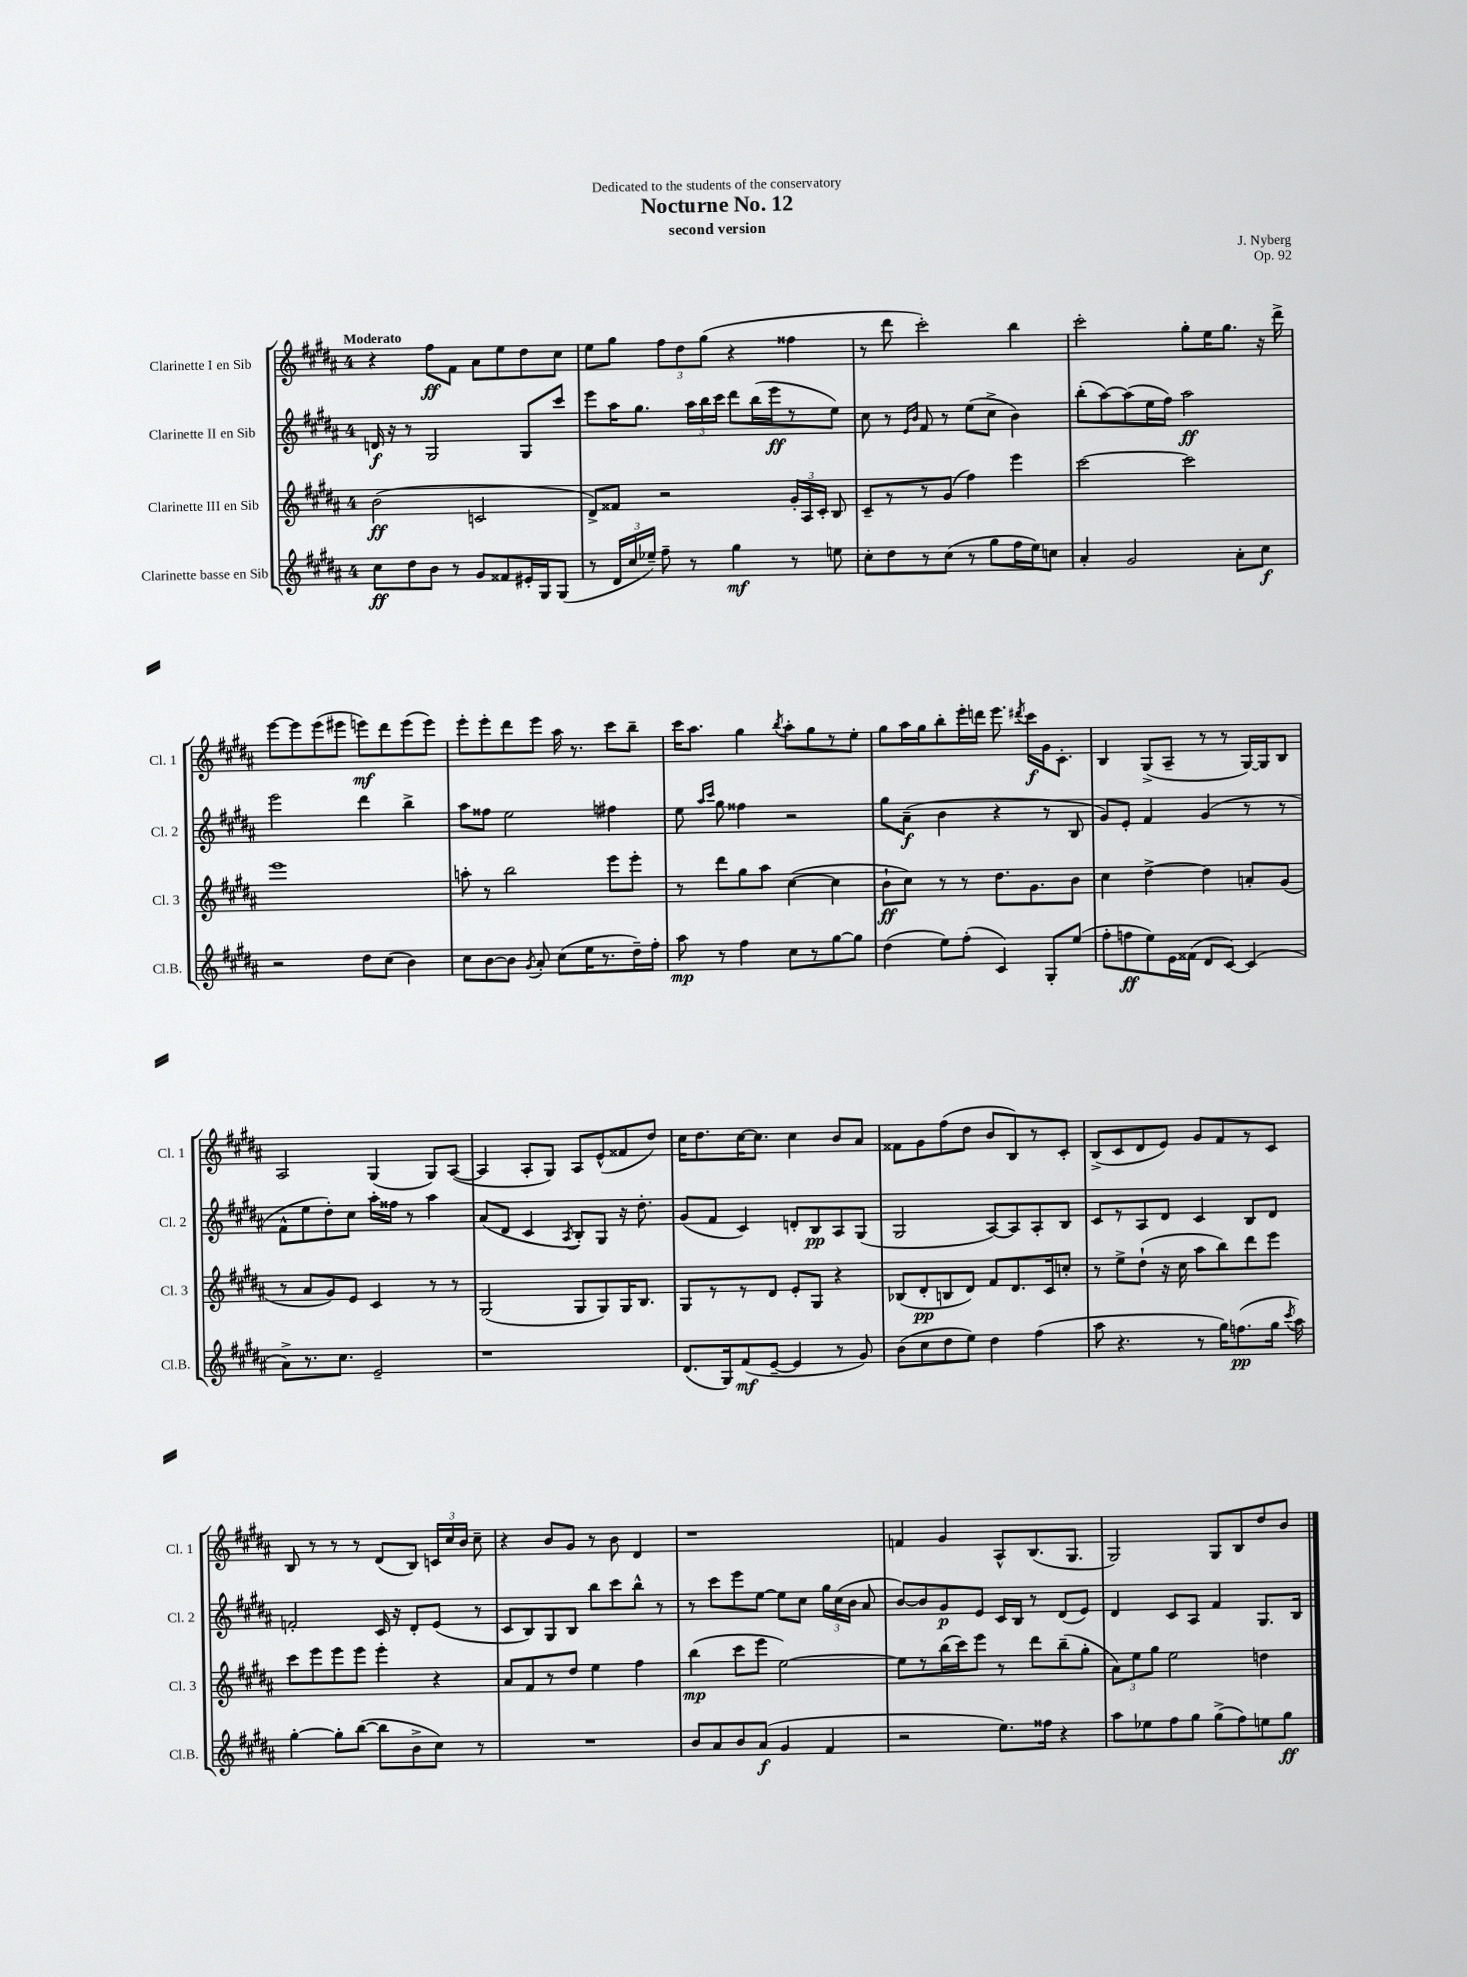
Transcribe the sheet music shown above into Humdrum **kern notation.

**kern	**dynam	**kern	**dynam	**kern	**dynam	**kern	**dynam
*part4	*part4	*part3	*part3	*part2	*part2	*part1	*part1
*staff4	*staff4	*staff3	*staff3	*staff2	*staff2	*staff1	*staff1
*I"Clarinette basse en Sib	*	*I"Clarinette III en Sib	*	*I"Clarinette II en Sib	*	*I"Clarinette I en Sib	*
*I'Cl.B.	*	*I'Cl. 3	*	*I'Cl. 2	*	*I'Cl. 1	*
*clefG2	*	*clefG2	*	*clefG2	*	*clefG2	*
*k[f#c#g#d#a#]	*	*k[f#c#g#d#a#]	*	*k[f#c#g#d#a#]	*	*k[f#c#g#d#a#]	*
*M4/4	*	*M4/4	*	*M4/4	*	*M4/4	*
=1	=1	=1	=1	=1	=1	=1	=1
!	!	!	!	!	!	!LO:TX:a:B:t=Moderato	!
8cc#\L	ff	(2b\	ff	16dn/	f	4r	.
.	.	.	.	16r	.	.	.
8dd#\	.	.	.	8r	.	.	.
8b\J	.	.	.	2G#/	.	8ff#\L	ff
8r	.	.	.	.	.	8f#\J	.
8g#/L	.	2cn/	.	.	.	8a#\L	.
8f##X/	.	.	.	.	.	8ee\	.
16e#X'/L	.	.	.	8G#/L	.	8dd#\	.
16G#/J	.	.	.	.	.	.	.
(8G#/J	.	.	.	8ccc#/J	.	8cc#\J	.
=2	=2	=2	=2	=2	=2	=2	=2
8r	.	8d#^/L)	.	8eee\L	.	8ee\L	.
24d#/LL	.	8f##X/J	.	16aa#\K	.	8gg#\J	.
24cc#/	.	.	.	.	.	.	.
.	.	.	.	8.gg#\J	.	.	.
24ee-X~/JJ)	.	.	.	.	.	.	.
8ff#~\	.	2r	.	.	.	12ff#\L	.
.	.	.	.	.	.	12dd#\	.
8r	.	.	.	24aa#\LL	.	.	.
.	.	.	.	24bb\	.	(12gg#\J	.
.	.	.	.	24ccc#\JJ	.	.	.
4gg#\	mf	.	.	8ddd#\L	.	4r	.
.	.	.	.	(16bb\L	.	.	.
.	.	.	.	16eee\J	ff	.	.
8r	.	24g#'/LL	.	8r	.	4ff##X\	.
.	.	24A#/	.	.	.	.	.
.	.	24c#'/JJ	.	.	.	.	.
8een\	.	8B/	.	8ee\J)	.	.	.
=3	=3	=3	=3	=3	=3	=3	=3
8cc#'\L	.	8c#~/L	.	8cc#\	.	8r	.
8dd#\	.	8r	.	8r	.	8ddd#\	.
.	.	.	.	16qqe/LL	.	.	.
.	.	.	.	16qqb/JJ	.	.	.
8r	.	8r	.	8f#/	.	2ccc#'\)	.
(8cc#\J	.	(8g#/J	.	8r	.	.	.
8r	.	4ff#\)	.	(8ee\L	.	.	.
8gg#\L	.	.	.	8cc#^\J	.	.	.
16ff#\L	.	4eee\	.	4b\)	.	4bb\	.
16ee\J)	.	.	.	.	.	.	.
8ccn\J	.	.	.	.	.	.	.
=4	=4	=4	=4	=4	=4	=4	=4
4a#'/	.	[2ccc#\	.	(8bb'\L	.	2ccc#'\	.
.	.	.	.	[8aa#\)	.	.	.
2g#/	.	.	.	(8aa#\]	.	.	.
.	.	.	.	16ee\L	.	.	.
.	.	.	.	16ff#\JJ)	.	.	.
.	.	2ccc#\]	.	2aa#\	ff	8gg#'\L	.
.	.	.	.	.	.	16ee\K	.
.	.	.	.	.	.	8.gg#\J	.
8a#'\L	.	.	.	.	.	.	.
8cc#\J	f	.	.	.	.	16r	.
.	.	.	.	.	.	16ddd#^\	.
!!LO:LB:g=z
=5	=5	=5	=5	=5	=5	=5	=5
2r	.	1eee	.	2eee\	.	[8eee\L	.
.	.	.	.	.	.	8eee\]	.
.	.	.	.	.	.	(8eee\	.
.	.	.	.	.	.	8eee#X\J	.
8dd#\L	.	.	.	4ddd#\	.	8eeen\L)	mf
(8cc#\J	.	.	.	.	.	8ddd#\	.
4b\)	.	.	.	4bb^\	.	(8eee\	.
.	.	.	.	.	.	8eee\J)	.
=6	=6	=6	=6	=6	=6	=6	=6
8cc#\L	.	8aan'\	.	8aa#\L	.	8eee'\L	.
[8b\	.	8r	.	8ff##X\J	.	8eee'\	.
8b\J]	.	2bb\	.	2ee\	.	8ddd#\	.
8qg#/	.	.	.	.	.	.	.
8a#'/	.	.	.	.	.	8eee\J	.
(8cc#\L	.	.	.	.	.	16aa#\	.
.	.	.	.	.	.	8.r	.
16ee\K	.	.	.	.	.	.	.
8.r	.	.	.	.	.	.	.
.	.	8eee\L	.	4ff#X\	.	8ccc#\L	.
16dd#~\L)	.	8eee'\J	.	.	.	8bb~\J	.
16ff#'\JJ	.	.	.	.	.	.	.
=7	=7	=7	=7	=7	=7	=7	=7
8aa#\	mp	8r	.	8ee\	.	16ccc#\KL	.
.	.	.	.	.	.	8.aa#\J	.
.	.	.	.	16qqaa#/LL	.	.	.
.	.	.	.	16qqccc#/JJ	.	.	.
8r	.	8ddd#\L	.	8gg#\	.	.	.
4ff#\	.	8gg#\	.	4ff##X\	.	4gg#\	.
.	.	8aa#\J	.	.	.	.	.
.	.	.	.	.	.	8qbb/	.
8cc#\L	.	([4cc#\	.	2r	.	8aa#'\L	.
8r	.	.	.	.	.	8gg#\	.
[8gg#\	.	4cc#\]	.	.	.	8r	.
8gg#\J]	.	.	.	.	.	8ee'\J	.
=8	=8	=8	=8	=8	=8	=8	=8
(4dd#\	.	8b`\L	ff	8gg#\L	.	8gg#\L	.
.	.	8cc#\J)	.	(8a#~\J	f	16aa#\L	.
.	.	.	.	.	.	16gg#\J	.
8ee\L)	.	8r	.	4b\	.	8bb'\	.
(8ff#'\J	.	8r	.	.	.	16eee'\L	.
.	.	.	.	.	.	16dddn\JJ	.
4c#/)	.	8.dd#\L	.	4r	.	8.eee\	.
.	.	.	.	.	.	8qddd#X/	.
.	.	8.g#\	.	.	.	16ccc#\LL	f
8G#'/L	.	.	.	8r	.	16g#\J	.
.	.	.	.	.	.	8.c#'\J	.
(8ee/J	.	8b\J	.	8B/	.	.	.
=9	=9	=9	=9	=9	=9	=9	=9
8ff#'\L	.	4cc#\	.	8g#/L)	.	4B/	.
8ffn\	ff	.	.	8e'/J	.	.	.
8ee\)	.	[4dd#^\	.	4f#/	.	(8G#^/L	.
16e\L	.	.	.	.	.	8A#~/J	.
(16f##X\JJ	.	.	.	.	.	.	.
8d#/L	.	4dd#\]	.	(4g#/	.	8r	.
[8c#/J)	.	.	.	.	.	8r	.
(4c#/]	.	8an'/L	.	8r	.	[16G#/LL)	.
.	.	.	.	.	.	16G#/J]	.
.	.	(8g#/J	.	8r	.	8B/J	.
!!LO:LB:g=z
=10	=10	=10	=10	=10	=10	=10	=10
8a#^\L)	.	8r	.	8f#^^\L	.	2A#/	.
8.r	.	8a#/L	.	8ee\	.	.	.
.	.	8g#/)	.	8dd#'\)	.	.	.
8.cc#\J	.	.	.	.	.	.	.
.	.	8e/J	.	8cc#\J	.	.	.
2e~/	.	4c#/	.	16aa#'\LL	.	(4G#/	.
.	.	.	.	16ff##X\JJ	.	.	.
.	.	.	.	8r	.	.	.
.	.	8r	.	4aa#\	.	8G#/L)	.
.	.	8r	.	.	.	([8A#/J	.
=11	=11	=11	=11	=11	=11	=11	=11
1r	.	(2G#/	.	(8a#/L	.	4A#/]	.
.	.	.	.	8d#/J	.	.	.
.	.	.	.	4c#/	.	8A#'/L	.
.	.	.	.	.	.	8G#/J)	.
.	.	.	.	8qA#/	.	.	.
.	.	8G#/L	.	8B'/L)	.	8A#/L	.
.	.	8G#/)	.	8G#/J	.	(8e^^/	.
.	.	16G#/K	.	16r	.	8f##X/	.
.	.	8.B/J	.	8.dd#'\	.	.	.
.	.	.	.	.	.	8dd#/J)	.
=12	=12	=12	=12	=12	=12	=12	=12
(8.d#/L	.	8G#/L	.	(8g#/L	.	16cc#\KL	.
.	.	.	.	.	.	8.dd#\	.
.	.	8r	.	8f#/J	.	.	.
16G#/k)	.	.	.	.	.	.	.
(8f#/	mf	8r	.	4c#/)	.	[16cc#\K	.
.	.	.	.	.	.	8.cc#\J]	.
[8e~/J	.	8d#/J	.	.	.	.	.
4e/]	.	8e'/L	.	8dn'/L	.	4cc#\	.
.	.	8G#/J	.	8B/	pp	.	.
8r	.	4r	.	8A#/	.	8b/L	.
8g#/)	.	.	.	(8G#/J	.	8a#/J	.
=13	=13	=13	=13	=13	=13	=13	=13
(8b\L	.	(8B-X/L	.	2G#/	.	8f##X\L	.
8cc#\	.	8d#'/	pp	.	.	8g#\	.
8dd#\	.	8Bn/	.	.	.	(8ff#\	.
8ee\J)	.	8d#/J)	.	.	.	8dd#\J	.
4dd#\	.	8f#/L	.	[8A#/L)	.	8b/L	.
.	.	8.d#/	.	8A#/]	.	8B/)	.
(4ff#\	.	.	.	8A#'/	.	8r	.
.	.	16c#/k	.	.	.	.	.
.	.	8ccn'/J	.	8B/J	.	8c#'/J	.
=14	=14	=14	=14	=14	=14	=14	=14
8aa#\	.	8r	.	8c#/L	.	(8B^/L	.
4.r	.	8ee^\L	.	8r	.	8c#/	.
.	.	(8dd#`\J	.	8A#/	.	8d#/	.
.	.	16r	.	8d#/J	.	8e/J)	.
.	.	16cc#\	.	.	.	.	.
8r	.	8aa#\L	.	4c#/	.	8g#/L	.
16gg#\KL)	.	8bb\)	.	.	.	8f#/	.
(8.ffn\	pp	.	.	.	.	.	.
.	.	8ddd#\	.	8B/L	.	8r	.
16gg#\Jk	.	8eee\J	.	8d#/J	.	8c#/J	.
8qccc#/	.	.	.	.	.	.	.
16aa#\)	.	.	.	.	.	.	.
!!LO:LB:g=z
=15	=15	=15	=15	=15	=15	=15	=15
[4gg#'\	.	8ccc#\L	.	2fn'/	.	8B/	.
.	.	8eee\	.	.	.	8r	.
8gg#'\L]	.	8eee\	.	.	.	8r	.
([8bb\J	.	8eee\J	.	.	.	8r	.
8bb\L]	.	4eee'\	.	16c#/	.	(8d#/L	.
.	.	.	.	16r	.	.	.
8b^\	.	.	.	8d#'/L	.	8B/J)	.
8cc#\J)	.	4r	.	(8e/J	.	24cn/LL	.
.	.	.	.	.	.	24cc#/	.
.	.	.	.	.	.	24b/JJ	.
8r	.	.	.	8r	.	8cc#~\	.
=16	=16	=16	=16	=16	=16	=16	=16
1r	.	8a#/L	.	8c#/L	.	4r	.
.	.	8f#/	.	8B/)	.	.	.
.	.	8r	.	8G#/	.	8b/L	.
.	.	8dd#/J	.	8B/J	.	8g#/J	.
.	.	4ee\	.	8bb\L	.	8r	.
.	.	.	.	8ccc#\	.	8b\	.
.	.	4ff#\	.	8bb^^\J	.	4d#/	.
.	.	.	.	8r	.	.	.
=17	=17	=17	=17	=17	=17	=17	=17
8b/L	.	(4bb\	mp	8r	.	1r	.
8a#/	.	.	.	8ccc#\L	.	.	.
8b/	.	8ccc#\L	.	8eee\	.	.	.
(8a#/J	f	8eee\J	.	[8ee\J	.	.	.
4g#/	.	[2ee\)	.	8ee\L]	.	.	.
.	.	.	.	8cc#\J	.	.	.
4f#/	.	.	.	24gg#\LL	.	.	.
.	.	.	.	(24cc#\	.	.	.
.	.	.	.	24b\JJ	.	.	.
.	.	.	.	8a#/	.	.	.
=18	=18	=18	=18	=18	=18	=18	=18
2r	.	8ee\L]	.	[8b/L)	.	4fn/	.
.	.	8r	.	8b/]	.	.	.
.	.	(16bb\L	.	8g#/	p	4g#/	.
.	.	16ccc#\J)	.	.	.	.	.
.	.	8eee\J	.	8e/J	.	.	.
8.ee\L)	.	8r	.	16c#/LL	.	8A#^^/L	.
.	.	.	.	16B/JJ	.	.	.
.	.	8ddd#\L	.	8r	.	(8.B/	.
16ff##X\Jk	.	.	.	.	.	.	.
4r	.	(8bb~\	.	(8d#/L	.	.	.
.	.	.	.	.	.	8.G#/J	.
.	.	8gg#'\J	.	8e/J)	.	.	.
=19	=19	=19	=19	=19	=19	=19	=19
8aa#\L	.	12a#\L)	.	4d#/	.	2G#/)	.
.	.	12ee\	.	.	.	.	.
8ee-X\	.	.	.	.	.	.	.
.	.	12gg#\J	.	.	.	.	.
8ff#\	.	2ee\	.	8c#/L	.	.	.
8gg#\J	.	.	.	8A#/J	.	.	.
(8gg#^\L	.	.	.	4f#/	.	8G#/L	.
8ff#\)	.	.	.	.	.	8B/	.
8een\	.	4ddn\	.	8.G#/L	.	8dd#/	.
8gg#\J	ff	.	.	.	.	8b/J	.
.	.	.	.	16B/Jk	.	.	.
==	==	==	==	==	==	==	==
*-	*-	*-	*-	*-	*-	*-	*-
